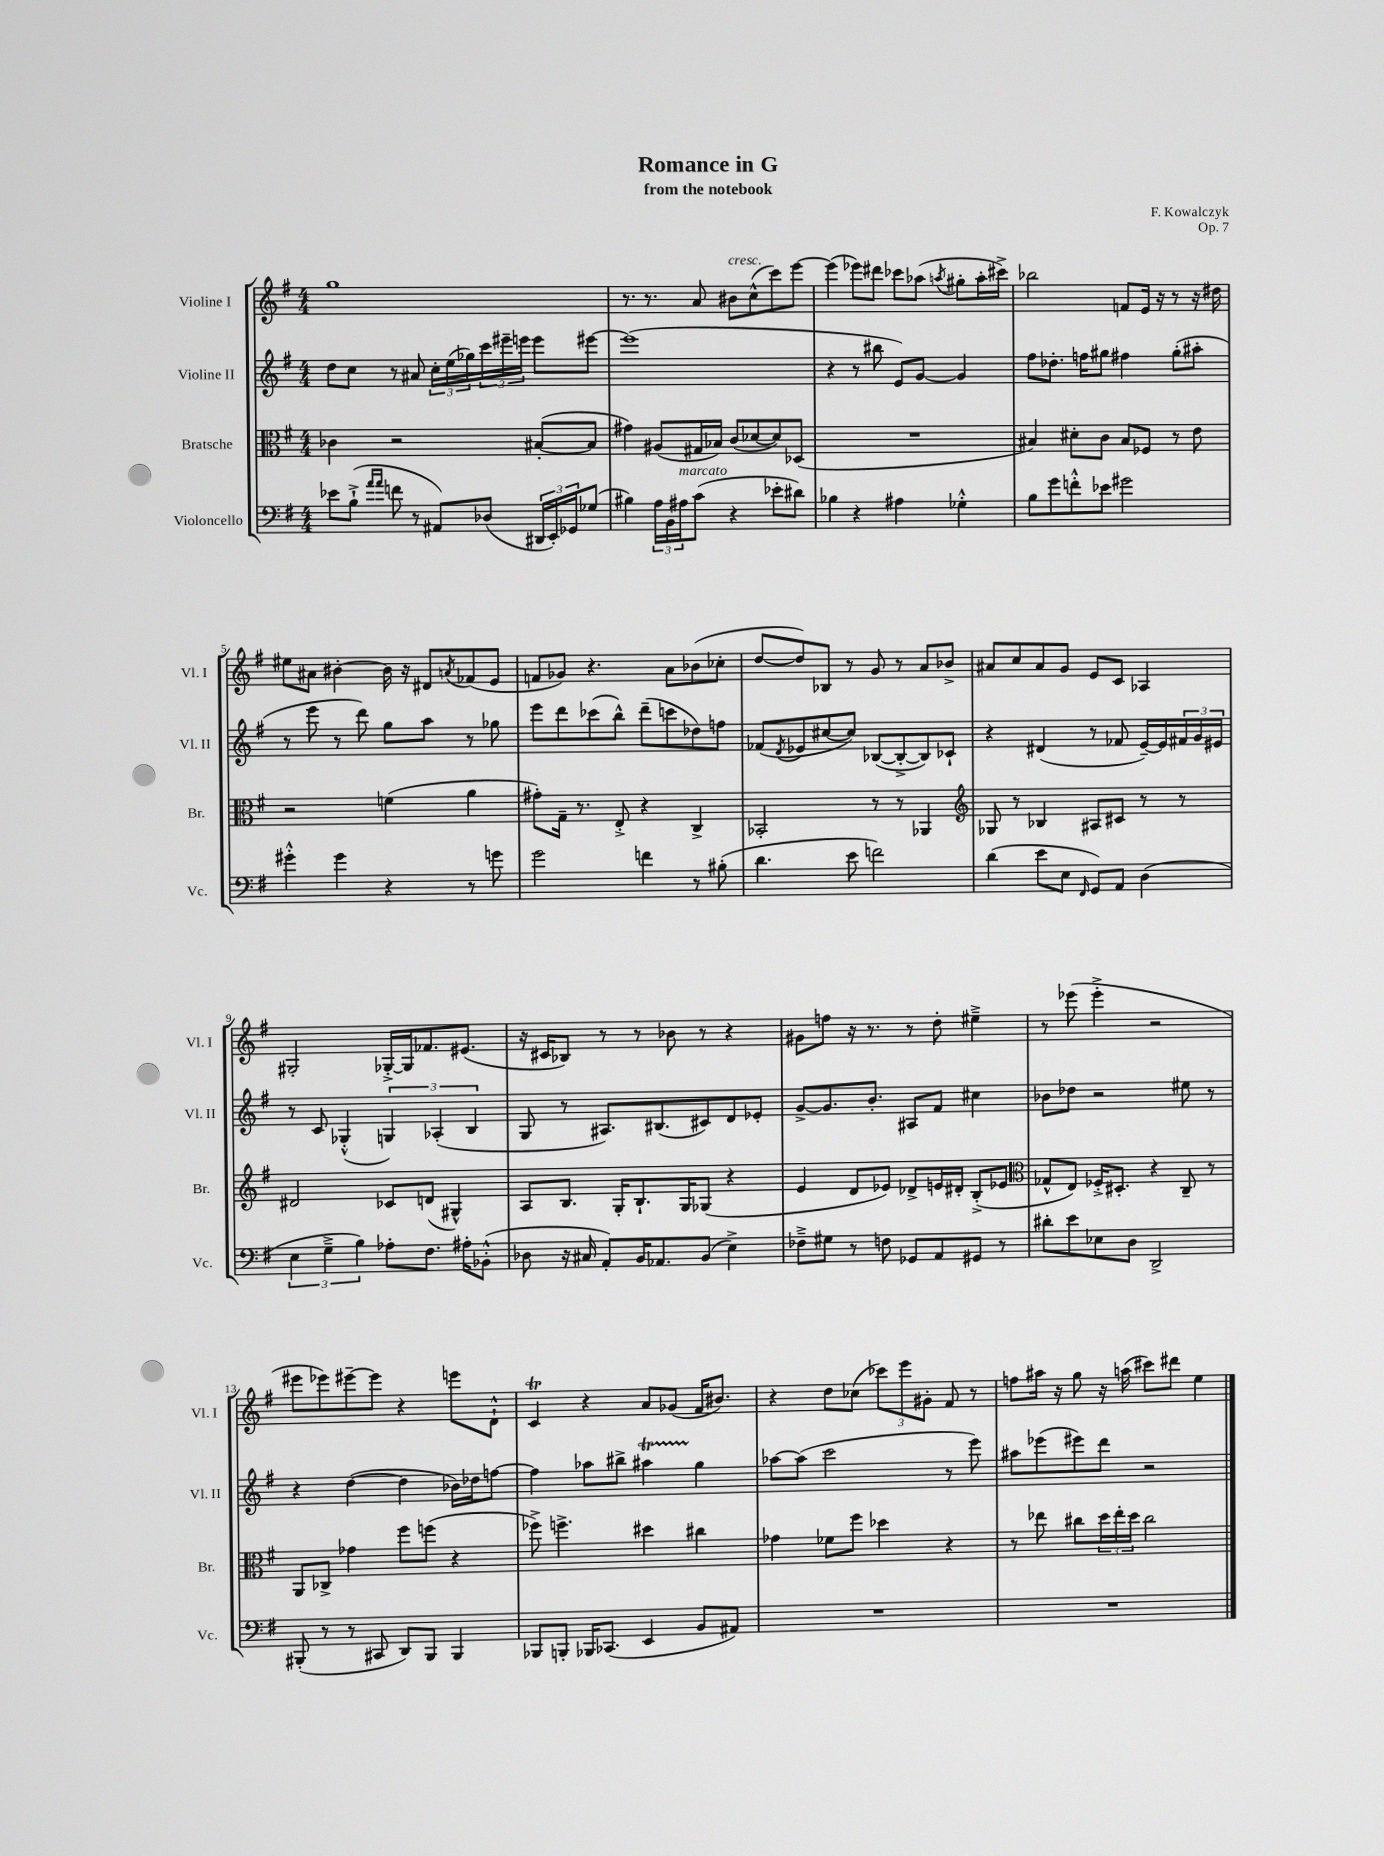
\header { title = "Romance in G" composer = "F. Kowalczyk" subtitle = "from the notebook" opus = "Op. 7" }
<<
\new StaffGroup <<
\new Staff = "s0" \with { instrumentName = "Violine I" shortInstrumentName = "Vl. I" } {
    \clef treble \key g \major \numericTimeSignature \time 4/4
    g''1 |
    r8. r8. a'8 bis'8^\markup { \italic "cresc." } c''8-^( c'''8) e'''8~ |
    e'''4( ees'''8) dis'''8 ces'''8 aes''8( \acciaccatura { a''8 } gis''8-. a''16-. cis'''16->) |
    bes''2 f'8 e'16 r16 r8 r16 dis''16 |
    eis''8 ais'8 bis'4~-. bis'16 r16 dis'8 \acciaccatura { a'8 } fes'8( e'8 |
    f'8 ges'8) r4. a'8 bes'8( ces''8-. |
    d''8~ d''8) bes8 r8 g'8 r8 a'8 bes'8-> |
    ais'8 c''8 ais'8 g'8 e'8 c'8 aes4 |
    gis2-. ges16~-.-> ges16 fes'8. eis'8.( |
    r16 cis'16 bes8) r8 r8 bes'8 r8 r4 |
    gis'8 f''8 r16 r8. r8 d''8-. eis''4---> |
    r8 ees'''8( ees'''4-.-> r2 |
    eis'''8 ees'''8) eis'''8~-- eis'''8 r4 e'''8 d'8-!-^ |
    c'4\trill r4 a'8 ges'8( fis'16 bis'8.) |
    r4 d''8 ces''8( \tuplet 3/2 { ces'''8) e'''8 gis'8-. } fis'8 r8 |
    f''8 ais''16 r16 g''8 r16 a''16( cis'''8) dis'''8 e''4 \bar "|." |
}
\new Staff = "s1" \with { instrumentName = "Violine II" shortInstrumentName = "Vl. II" } {
    \clef treble \key g \major \numericTimeSignature \time 4/4
    d''8 c''8 r8 ais'8 \tuplet 3/2 { c''16-. e''16( ges''16) } \tuplet 3/2 { c'''16 eis'''16-- e'''16 } e'''8 eis'''8~ |
    eis'''1( |
    r4 r8 bis''8 e'8) g'8~ g'4 |
    fis''8 des''8.-. f''16 gis''8 fis''4 gis''8-.( ais''8-. |
    r8 e'''8 r8 d'''8) g''8 a''8 r8 ges''8 |
    e'''8 d'''8 ces'''8( b''8-^) d'''8--( c'''8 des''8) f''8 |
    fes'8( \acciaccatura { d'8 } ees'8 cis''8~ cis''8) bes8~( bes8~-.-> bes8) ces'8-! |
    r4 dis'4( r8 fes'8 e'16~--) e'16 \tuplet 3/2 { fis'16 g'16 eis'16 } |
    r8 c'8 ges4-.-^( \tuplet 3/2 { g4) aes4-.( b4 } |
    g8 r8 ais8.) bis8.( cis'8) d'8 ees'8-. |
    g'8~-> g'8. b'8.-. ais8 fis'8 cis''4 |
    bes'8 des''8 r2 eis''8 r8 |
    r4 d''4~( d''4 bes'16) des''16 f''8~ |
    f''4 aes''8 bis''8-> ais''4\startTrillSpan g''4\stopTrillSpan |
    aes''8~ aes''8( c'''2 r8 e'''8) |
    ais''8 ees'''8( eis'''8) d'''8 r2 \bar "|." |
}
\new Staff = "s2" \with { instrumentName = "Bratsche" shortInstrumentName = "Br." } {
    \clef alto \key g \major \numericTimeSignature \time 4/4
    ces'4 r2 bis8~-.( bis8 |
    gis'4) ais8( gis16 bes16) c'8( des'8~ des'8) des8( |
    R1 |
    bis4) dis'8-. c'8 bis8 fes8 r8 e'8 |
    r2 f'4( a'4 |
    gis'8-.) g16-- r8. e8-.-> r4 c4-> |
    bes,2-. r8 r8 aes,4 |
    \clef treble ges8 r8 bes4 ais8 cis'8 r8 r8 |
    dis'2 ces'8 d'8( gis4-^) |
    a8 b8. g16-. b8.-! g16 ges8( r4 |
    e'4 d'8 ees'8) des'8-> e'16 dis'16-. b8-.->( ees'8 |
    \clef alto ges8-^ e8) fes16-.-> dis8.-. r4 c8-- r8 |
    a,8 ces8-> ges'4 fis''8 f''8( r4 |
    fes''8->) f''4.-> dis''4 cis''4 |
    ges'4 fes'8 fis''8 des''4 r4 |
    r8 ees''8 cis''8 \tuplet 3/2 { d''16 ees''16-. d''16 } cis''2 \bar "|." |
}
\new Staff = "s3" \with { instrumentName = "Violoncello" shortInstrumentName = "Vc." } {
    \clef bass \key g \major \numericTimeSignature \time 4/4
    ees'8 b8-!->( \grace { a'16 a'16 } f'8 r8 ais,8) des8( \tuplet 3/2 { dis,16 e,16-.) ges,16 } ges8( |
    bis4) \tuplet 3/2 { a16 b,16 ais16^\markup { \italic "marcato" } } c'8( r4 ees'8-. dis'8) |
    bes4 r4 ais4 ges4-.-^ |
    b8 g'8 f'8-.-^ ees'8 gis'2 |
    gis'4-.-^ gis'4 r4 r8 g'8 |
    g'2 f'4 r8 bis8-.( |
    d'4. e'8 f'2) |
    d'4( e'8 e8 \grace { fis,16 } g,8) a,8 d4( |
    \tuplet 3/2 { e4 g4---> b4) } aes8-. fis8. ais16-. bes,8-.-^( |
    des8 r16 cis16 a,8-.) b,16 aes,8. b,8( e4->) |
    fes8---> gis8 r8 f8 ges,8 a,8 gis,8 r8 |
    dis'8-. e'8 ees8 d8 d,2-> |
    bis,,8-.( r8 r8 cis,8 d,8) bis,,8 bis,,4 |
    bes,,8 b,,8-. bes,,16 ces,8.( e,4 b,8 ais,8) |
    R1 |
    R1 \bar "|." |
}
>>
>>
